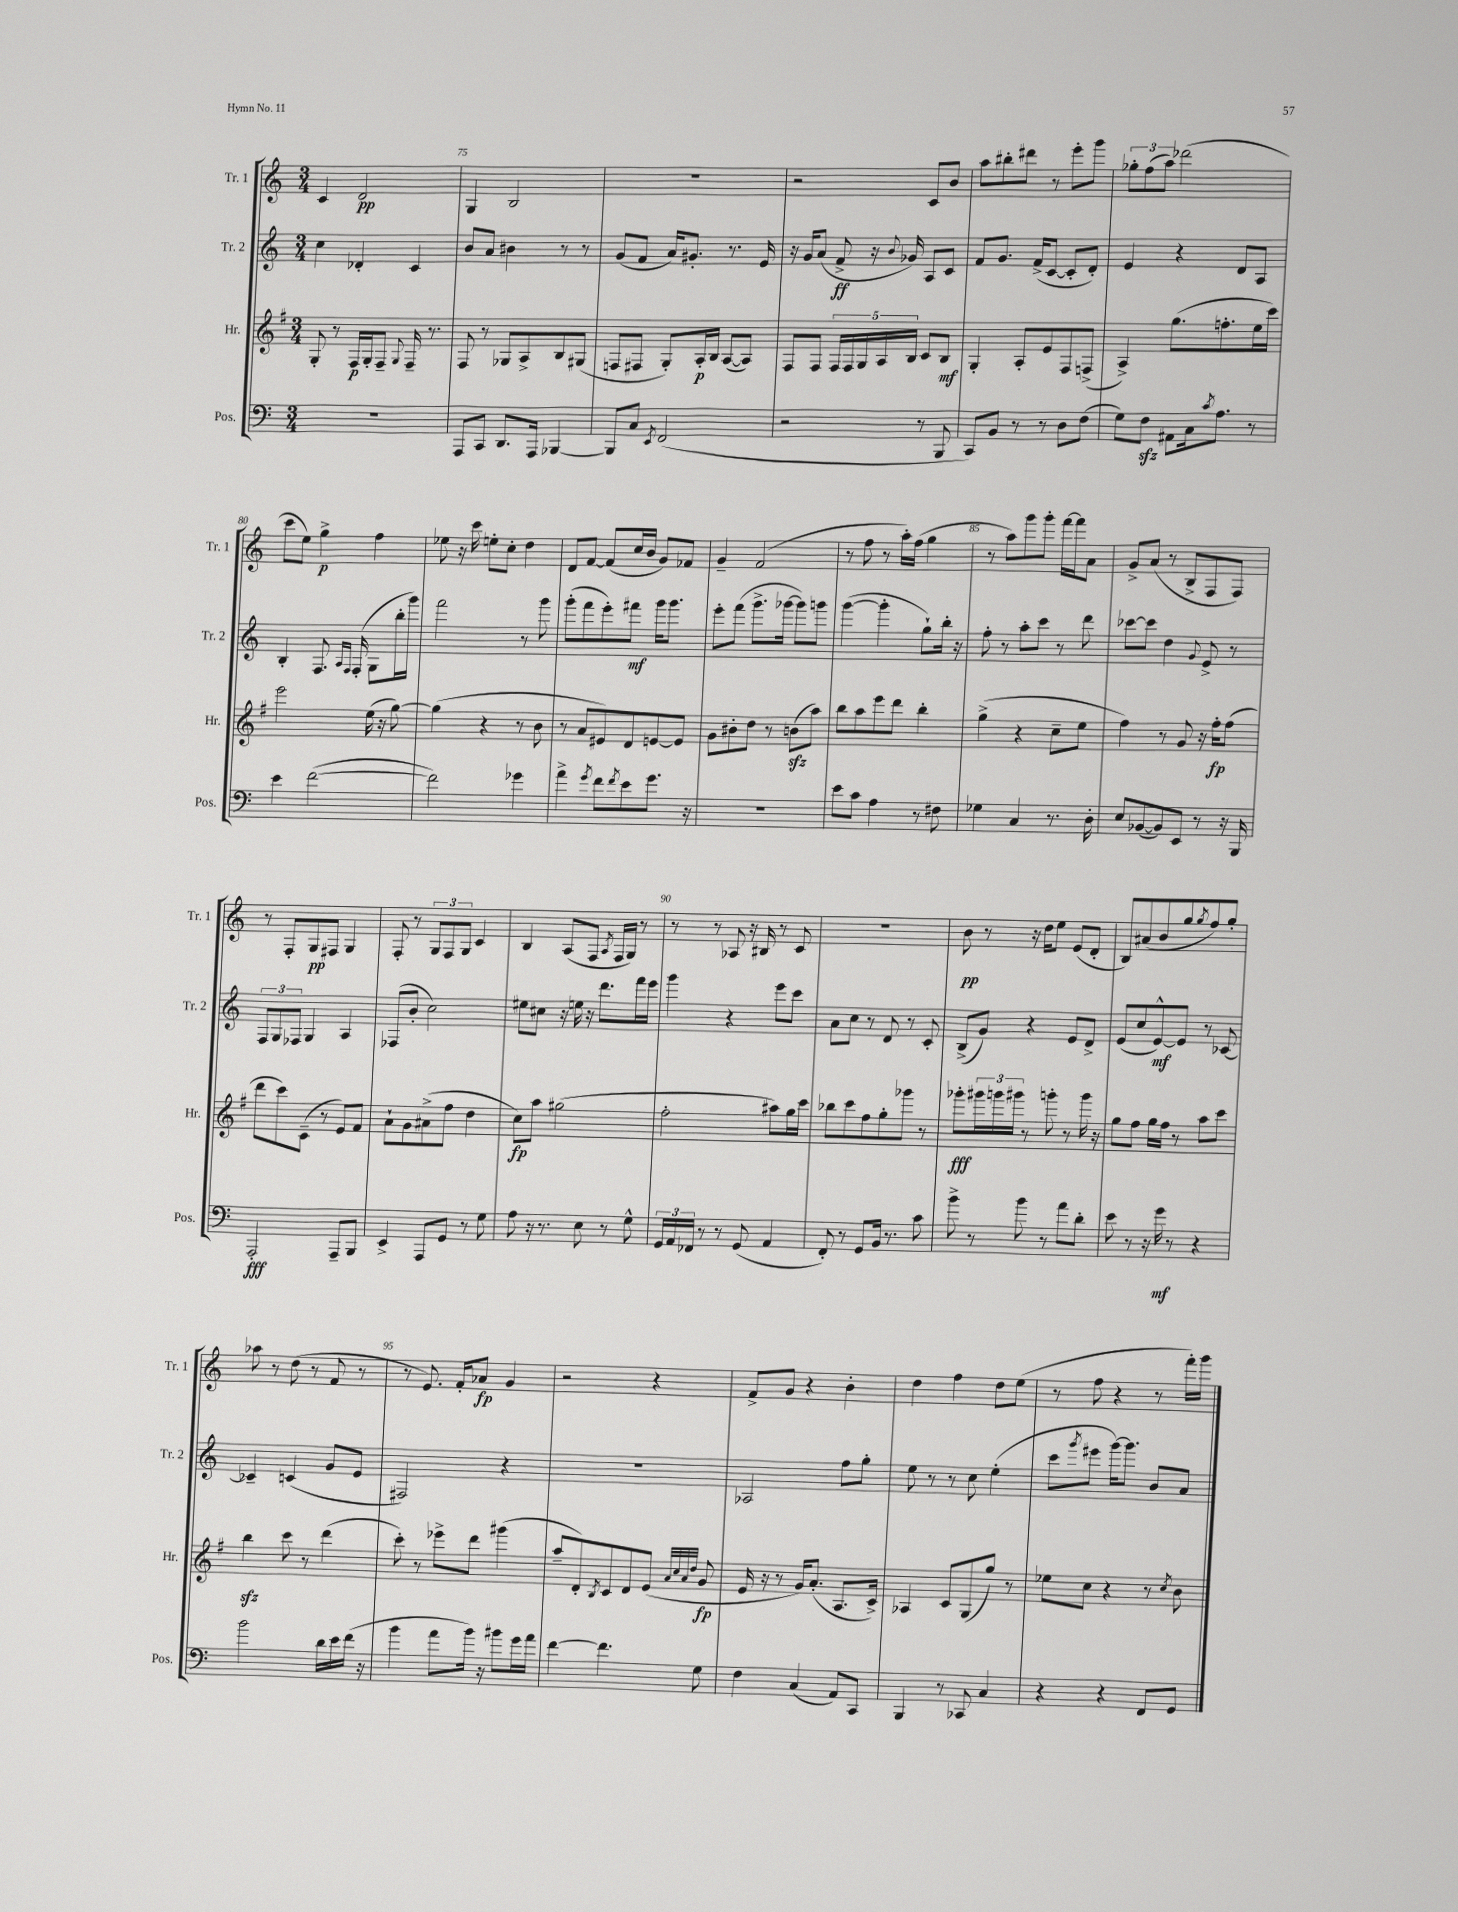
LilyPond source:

<<
\new StaffGroup <<
\new Staff = "s0" \with { instrumentName = "Tr. 1" shortInstrumentName = "Tr. 1" } {
    \clef treble \key c \major \numericTimeSignature \time 3/4
    c'4 d'2\pp |
    g4 b2 |
    R2. |
    r2 c'8 b'8 |
    a''8 bis''8-. dis'''8 r8 e'''8-. g'''8 |
    \tuplet 3/2 { ges''8-. f''8( a''8) } des'''2( |
    c'''8 e''8) g''4->\p f''4 |
    ees''8 r16 c'''16 e''8-. c''8-. d''4 |
    d'8 f'8~ f'8( c''16 b'16 g'8) fes'8 |
    g'4-- f'2( |
    r8 f''8 r8 a''16-.) f''16( g''4 |
    r8 a''8) g'''8 g'''8-. f'''16~ f'''16 a'8 |
    g'8-> a'8( r8 b8-> f8 f8) |
    r8 f8-. g8\pp fis8 g4 |
    f8-. r8 \tuplet 3/2 { g8 f8 g8 } c'4 |
    b4 a8( f8 \acciaccatura { a8 } f16 g16) r8 |
    r8 r8 aes8 r16 bis16 r8 c'8 |
    R2. |
    b'8\pp r8 r16 d''16 e''8 e'8( d'8-. |
    b8) ais'8( b'8 g''8 \acciaccatura { g''8 } f''8) g''8-. |
    aes''8 r8 d''8( r8 f'8 r8 |
    r8 e'8.) f'16-. aes'8\fp g'4 |
    r2 r4 |
    f'8-> g'8 r4 b'4-. |
    d''4 f''4 d''8 e''8( |
    r8 f''8 r4 r8 f'''16-.) g'''16 \bar "|." |
}
\new Staff = "s1" \with { instrumentName = "Tr. 2" shortInstrumentName = "Tr. 2" } {
    \clef treble \key c \major \numericTimeSignature \time 3/4
    c''4 des'4-. c'4 |
    b'8 a'8 bis'4 r8 r8 |
    g'8( f'8 a'16) gis'8.-. r8. e'16 |
    r16 g'16 a'8( f'8->\ff r16 \appoggiatura { b'8 } ges'16) a8 c'8 |
    f'8 g'8. f'16->( c'8~ c'8-. d'8-.) |
    e'4 r4 d'8 a8 |
    b4-. f8. \grace { a16 f16 } f16-.( g8 b''16-. g'''16) |
    f'''2 r8 g'''8 |
    g'''8-.( f'''8 e'''8-.) fis'''8\mf g'''16 g'''8. |
    e'''8-. f'''8( g'''8.-> ges'''16~ ges'''8) g'''8 |
    g'''4~( g'''4-. g''8-!) b''16-. r16 |
    f''8-. r8 a''8-. c'''8 r8 d'''8 |
    ces'''8~ ces'''8 d''4 \appoggiatura { g'8 } e'8-> r8 |
    \tuplet 3/2 { f8 g8 fes8 } g4 a4 |
    fes8( b'8-. c''2) |
    eis''8 cis''8 r16 e''16 r16 d'''8. f'''16 e'''16 |
    g'''4 r4 e'''8 c'''8 |
    a'8 c''8 r8 d'8 r8 c'8-. |
    b8->( g'8) r4 e'8 d'8-> |
    e'8( c''8 e'8~-^\mf) e'8 r8 ces'8~ |
    ces'4-- c'4( g'8 e'8 |
    fis2) r4 |
    R2. |
    aes2 f''8 g''8-. |
    e''8 r8 r8 c''8 e''4-.( |
    c'''8 \acciaccatura { g'''8 } eis'''8 g'''16~) g'''8. b'8 a'8 \bar "|." |
}
\new Staff = "s2" \with { instrumentName = "Hr." shortInstrumentName = "Hr." } {
    \clef treble \key g \major \numericTimeSignature \time 3/4
    g8-. r8 fis16\p g16-. fis8-- \appoggiatura { g8 } fis16-- r8. |
    fis8 r8 ges8 a8-> b8 gis8( |
    f8 fis8 g8-.) a16-.\p b16 a8~( a8) |
    fis8 fis8 \tuplet 5/4 { fis16 fis16 g16 a16 b16 } c'8 b8\mf |
    g4-. a8-. e'8 fis8 f8->( |
    a4->) g''8.( f''8.-. e''16 c'''16) |
    e'''2 e''16( r16 g''8~) |
    g''4( r4 r8 b'8 |
    r8 a'8 eis'8) d'8 e'8~ e'8 |
    g'8 bis'8-. d''8 r8 b'8\sfz( a''8) |
    b''8 a''8 e'''8 d'''8 b''4-. |
    g''4->( r4 c''8-- e''8 |
    fis''4) r8 g'8 r16 fis''16-.\fp fis''8( |
    d'''8 c'''8) c'8--( r8 e'8) fis'8 |
    a'8-! g'8 ais'8->( fis''8 d''4 |
    c''8\fp) a''8 gis''2( |
    fis''2-. ais''8) g''16 c'''16 |
    bes''8 c'''8 fis''8 g''8-. ges'''8 r8 |
    ges'''8-.\fff \tuplet 3/2 { gis'''16 g'''16 gis'''16 } r8 g'''8-. r8 g'''16 r16 |
    g''8 fis''8 g''16 fis''16 r8 a''8 c'''8 |
    b''4\sfz c'''8 r8 d'''4( |
    c'''8-.) r8 ees'''8-> d'''8 gis'''4( |
    a''8-- d'8-.) \acciaccatura { b8 } c'8 d'8 e'8( \grace { a'32 c''32 a'32 d''32 } g'8\fp |
    e'16 r16 r8 g'16) a'8.-.( a8. c'16->) |
    aes4 c'8 g8( g''8) r8 |
    ees''8 c''8 r4 r8 \acciaccatura { c''8 } b'8 \bar "|." |
}
\new Staff = "s3" \with { instrumentName = "Pos." shortInstrumentName = "Pos." } {
    \clef bass \key c \major \numericTimeSignature \time 3/4
    R2. |
    a,,8 c,8 d,8. a,,16 bes,,4~ |
    bes,,8 c8 \acciaccatura { e,8 } f,2( |
    r2 r8 b,,8 |
    c,8) b,8 r8 r8 d8 f8( |
    g8) f8\sfz ais,8 c16 \acciaccatura { c'8 } a8. r8 |
    e'4 f'2~( |
    f'2) ges'4 |
    a'4-> \acciaccatura { g'8 } f'8 \acciaccatura { f'8 } e'8 g'8. r16 |
    R2. |
    e'8 c'8 a4 r8 fis8 |
    ges4 c4 r8. d16-. |
    e8 bes,8~( bes,8) e,8 r8 r16 b,,16 |
    a,,2-.\fff a,,8-- b,,8 |
    e,4-> a,,8 g,8 r8 g8 |
    a8 r16 r8. e8 r8 g8-^ |
    \tuplet 3/2 { g,16 a,16 fes,16 } r8 r8 g,8( a,4 |
    f,8-.) r8 g,8 b,16 r8. c'8 |
    b'8-> r8 b'8 r8 a'8 d'8-. |
    e'8 r8 r16 g'16\mf r8 r4 |
    b'2 d'16 e'16 f'16( r16 |
    b'4 a'8 b'16) r16 bis'8 g'16 a'16 |
    f'4~ f'4. g8 |
    f4 c4( a,8) c,8 |
    b,,4 r8 ces,8 c4 |
    r4 r4 f,8 g,8 \bar "|." |
}
>>
>>
\layout { \context { \Score currentBarNumber = #74 \override BarNumber.break-visibility = ##(#f #t #t) barNumberVisibility = #(every-nth-bar-number-visible 5) } }
